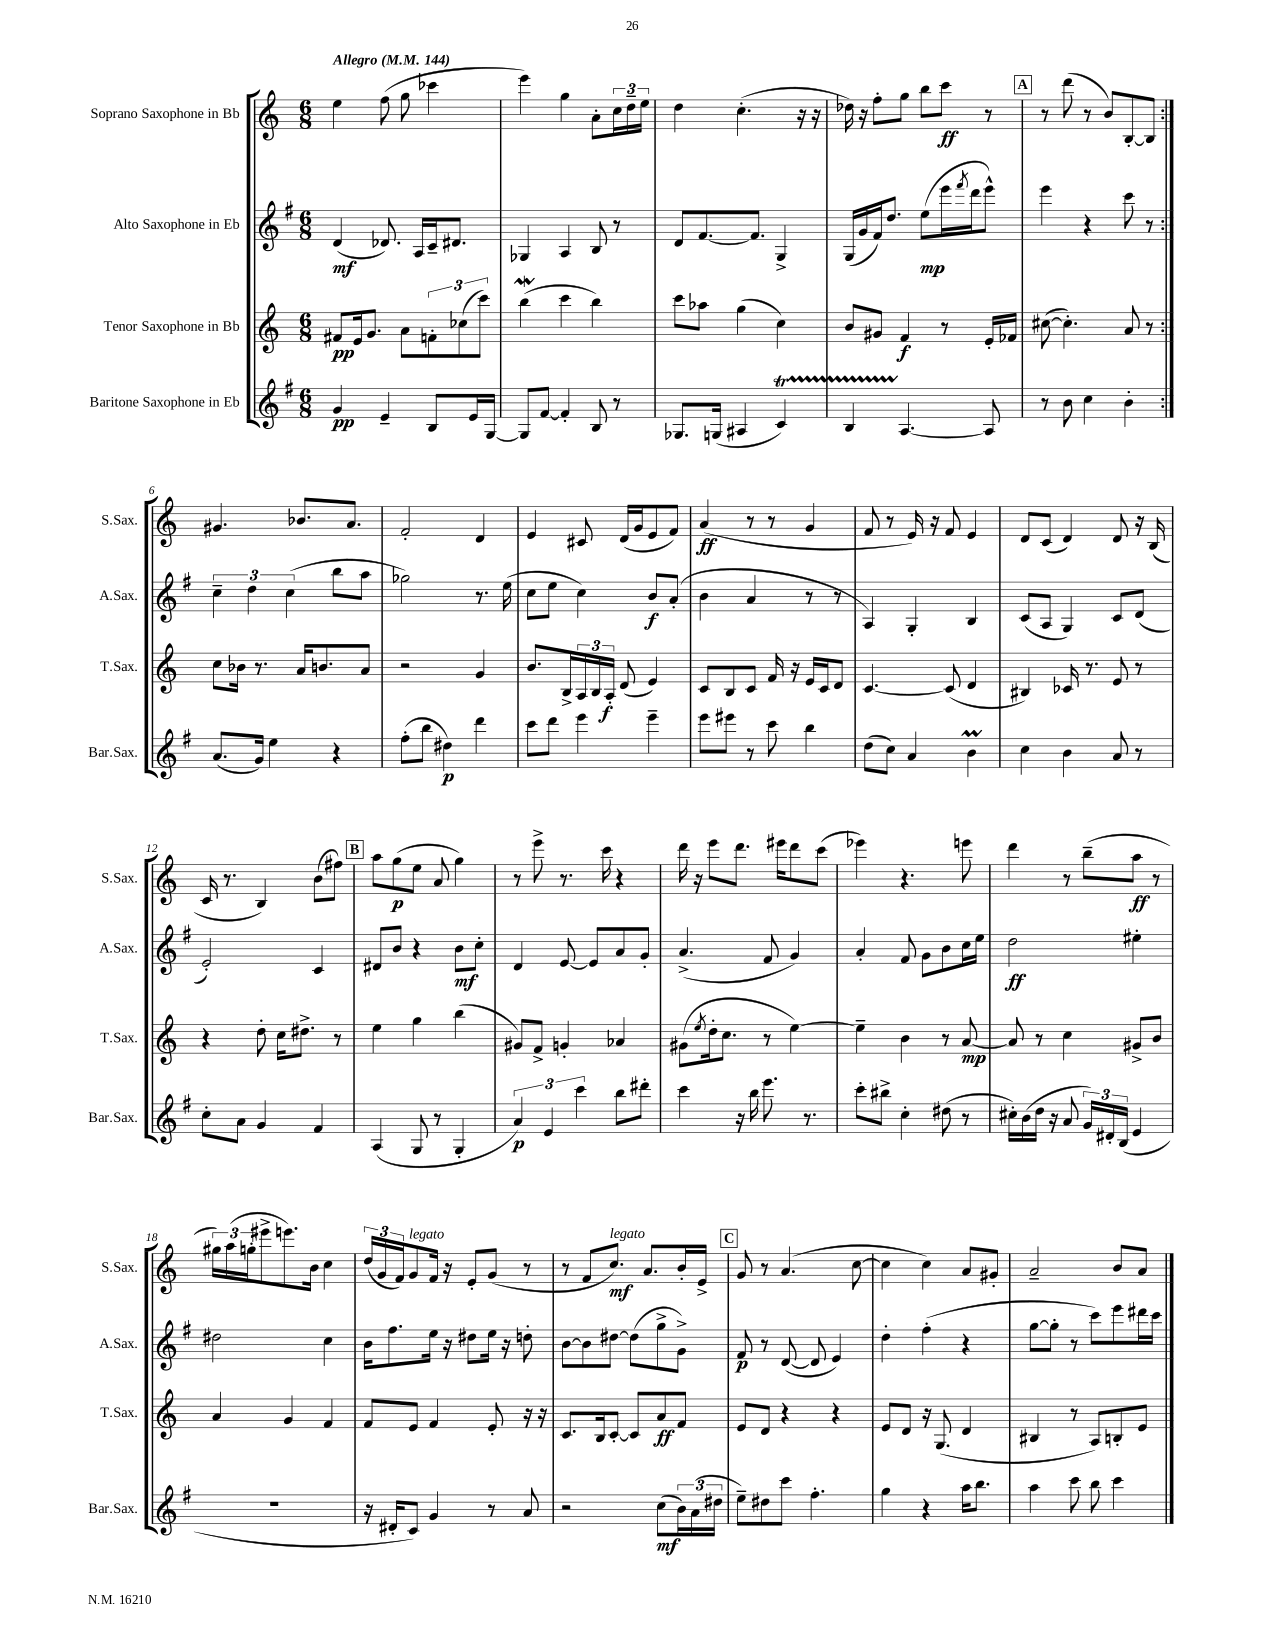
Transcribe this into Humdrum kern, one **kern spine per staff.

**kern	**dynam	**kern	**dynam	**kern	**dynam	**kern	**dynam
*part4	*part4	*part3	*part3	*part2	*part2	*part1	*part1
*staff4	*staff4	*staff3	*staff3	*staff2	*staff2	*staff1	*staff1
*I"Baritone Saxophone in Eb	*	*I"Tenor Saxophone in Bb	*	*I"Alto Saxophone in Eb	*	*I"Soprano Saxophone in Bb	*
*I'Bar.Sax.	*	*I'T.Sax.	*	*I'A.Sax.	*	*I'S.Sax.	*
*clefG2	*	*clefG2	*	*clefG2	*	*clefG2	*
*k[f#]	*	*k[]	*	*k[f#]	*	*k[]	*
*M6/8	*	*M6/8	*	*M6/8	*	*M6/8	*
*MM144	*	*MM144	*	*MM144	*	*MM144	*
=1	=1	=1	=1	=1	=1	=1	=1
!	!	!	!	!	!	!LO:TX:a:B:t=Allegro	!
4g/	pp	8f#X/L	pp	(4d/	mf	4ee\	.
.	.	16e/k	.	.	.	.	.
.	.	8.g/J	.	.	.	.	.
4e~/	.	.	.	8.d-X/)	.	(8ff\	.
.	.	8a\L	.	.	.	8gg\	.
.	.	.	.	16A/LL	.	.	.
8B/L	.	12fn'\	.	16c~/J	.	4ccc-X\	.
.	.	.	.	8.d#X/J	.	.	.
.	.	(12cc-X\	.	.	.	.	.
16e/L	.	.	.	.	.	.	.
.	.	12ccc\J)	.	.	.	.	.
[16G/JJ	.	.	.	.	.	.	.
=2	=2	=2	=2	=2	=2	=2	=2
8G/L]	.	(4bbW\	.	4G-X/	.	4eee\)	.
[8f#/J	.	.	.	.	.	.	.
4f#'/]	.	4ccc\	.	4A/	.	4gg\	.
8B/	.	4bb\)	.	8B/	.	8a'\L	.
8r	.	.	.	8r	.	24cc\L	.
.	.	.	.	.	.	24dd~\	.
.	.	.	.	.	.	24ee\JJ	.
=3	=3	=3	=3	=3	=3	=3	=3
8.G-X/L	.	8ccc\L	.	8d/L	.	4dd\	.
.	.	8aa-X\J	.	[8.f#/	.	.	.
(16Gn/Jk	.	.	.	.	.	.	.
4A#X/	.	(4gg\	.	.	.	(4.cc'\	.
.	.	.	.	8.f#/J]	.	.	.
4cT/)	.	4cc\)	.	4G^/	.	.	.
.	.	.	.	.	.	16r	.
.	.	.	.	.	.	16r	.
=4	=4	=4	=4	=4	=4	=4	=4
4BTTT/	.	8b/L	.	(16G/LL	.	16dd-X\)	.
.	.	.	.	16g/	.	16r	.
.	.	8g#X/J	.	16f#/J)	.	8ff'\L	.
.	.	.	.	8.dd/J	.	.	.
[4.A/	.	4f/	f	.	.	8gg\J	.
.	.	.	.	(8ee\L	mp	8bb\L	.
.	.	8r	.	16eee\L	.	8ccc\J	ff
.	.	.	.	8qfff#/	.	.	.
.	.	.	.	16ddd\J	.	.	.
8A/]	.	16e'/LL	.	8eee^^\J)	.	8r	.
.	.	16f-X/JJ	.	.	.	.	.
!!LO:REH:place=s1:t=A
=5	=5	=5	=5	=5	=5	=5	=5
8r	.	([8cc#X\	.	4eee\	.	8r	.
8b\	.	4.cc#'\])	.	.	.	(8ddd\	.
4cc\	.	.	.	4r	.	8r	.
.	.	.	.	.	.	8b/L)	.
4b'\	.	8a/	.	8ccc\	.	[8B'/	.
.	.	8r	.	8r	.	8B/J]	.
!!LO:LB:g=z
=6:|!	=6:|!	=6:|!	=6:|!	=6:|!	=6:|!	=6:|!	=6:|!
(8.a/L	.	8cc\L	.	6cc~\	.	4.g#X/	.
.	.	16b-X\Jk	.	.	.	.	.
.	.	.	.	6dd\	.	.	.
16g/Jk)	.	8.r	.	.	.	.	.
4ee\	.	.	.	.	.	.	.
.	.	.	.	(6cc\	.	.	.
.	.	16a/KL	.	.	.	8.b-X/L	.
.	.	8.bn/	.	.	.	.	.
4r	.	.	.	8bb\L	.	.	.
.	.	.	.	.	.	8.a/J	.
.	.	8a/J	.	8aa\J	.	.	.
=7	=7	=7	=7	=7	=7	=7	=7
(8ff#'\L	.	2r	.	2gg-X\)	.	2f'/	.
8bb\J	.	.	.	.	.	.	.
4dd#X\)	p	.	.	.	.	.	.
4ddd\	.	4g/	.	8.r	.	4d/	.
.	.	.	.	(16ee\	.	.	.
=8	=8	=8	=8	=8	=8	=8	=8
8ccc\L	.	8.b/L	.	8cc\L	.	4e/	.
8ddd\J	.	.	.	8ee\J	.	.	.
.	.	16B^/L	.	.	.	.	.
4eee\	.	24A/	.	4cc\)	.	8c#X/	.
.	.	24B/	.	.	.	.	.
.	.	24A'/JJ	f	.	.	.	.
.	.	(8d/	.	.	.	(16d/LL	.
.	.	.	.	.	.	16g/J	.
4eee~\	.	4e/)	.	8b/L	f	8e/	.
.	.	.	.	(8a'/J	.	8f/J)	.
=9	=9	=9	=9	=9	=9	=9	=9
8eee\L	.	8c/L	.	4b\	.	(4a/	ff
8eee#X\J	.	8B/	.	.	.	.	.
8r	.	8c/J	.	4a/	.	8r	.
8ccc\	.	16f/	.	.	.	8r	.
.	.	16r	.	.	.	.	.
4bb\	.	16e/LL	.	8r	.	4g/	.
.	.	16c/J	.	.	.	.	.
.	.	8d/J	.	8r	.	.	.
=10	=10	=10	=10	=10	=10	=10	=10
(8dd\L	.	[4.c/	.	4A/)	.	8f/	.
8cc\J)	.	.	.	.	.	8r	.
4a/	.	.	.	4G'/	.	16e/)	.
.	.	.	.	.	.	16r	.
.	.	(8c/]	.	.	.	8f/	.
4bm\	.	4d/	.	4B/	.	4e/	.
=11	=11	=11	=11	=11	=11	=11	=11
4cc\	.	4B#X/)	.	(8c/L	.	8d/L	.
.	.	.	.	8A/J	.	(8c/J	.
4b\	.	16c-X/	.	4G/)	.	4d/)	.
.	.	8.r	.	.	.	.	.
8a/	.	8e/	.	8c/L	.	8d/	.
8r	.	8r	.	(8d/J	.	16r	.
.	.	.	.	.	.	(16B/	.
!!LO:LB:g=z
=12	=12	=12	=12	=12	=12	=12	=12
8cc'\L	.	4r	.	2e'/)	.	16c/	.
.	.	.	.	.	.	8.r	.
8a\J	.	.	.	.	.	.	.
4g/	.	8dd'\	.	.	.	4B/)	.
.	.	16cc\KL	.	.	.	.	.
.	.	8.dd#X^\J	.	.	.	.	.
4f#/	.	.	.	4c/	.	(8b\L	.
.	.	8r	.	.	.	8ff#X\J)	.
!!LO:REH:place=s1:t=B
=13	=13	=13	=13	=13	=13	=13	=13
(4A/	.	4ee\	.	8d#X/L	.	8aa\L	.
.	.	.	.	8b/J	.	(8gg\	p
8G/	.	4gg\	.	4r	.	8ee\J	.
8r	.	.	.	.	.	8a/	.
4G'/	.	(4bb\	.	8b\L	mf	4gg\)	.
.	.	.	.	8cc'\J	.	.	.
=14	=14	=14	=14	=14	=14	=14	=14
6a/)	p	8g#X/L)	.	4d/	.	8r	.
.	.	8f^/J	.	.	.	8eee^\	.
6e/	.	.	.	.	.	.	.
.	.	4gn'/	.	[8e/	.	8.r	.
6ccc\	.	.	.	.	.	.	.
.	.	.	.	8e/L]	.	.	.
.	.	.	.	.	.	16ccc\	.
8bb\L	.	4a-X/	.	8a/	.	4r	.
8ddd#X'\J	.	.	.	8g'/J	.	.	.
=15	=15	=15	=15	=15	=15	=15	=15
4ccc\	.	(8g#X\L	.	(4.a^/	.	16ddd\	.
.	.	.	.	.	.	16r	.
.	.	8qee/	.	.	.	.	.
.	.	16dd'\k	.	.	.	8eee\L	.
.	.	8.cc\J	.	.	.	.	.
16r	.	.	.	.	.	8.ddd\J	.
16bb\	.	.	.	.	.	.	.
8.eee\	.	8r	.	8f#/	.	.	.
.	.	.	.	.	.	16eee#X\KL	.
.	.	[4ee\)	.	4g/)	.	8ddd\	.
8.r	.	.	.	.	.	.	.
.	.	.	.	.	.	(8ccc\J	.
=16	=16	=16	=16	=16	=16	=16	=16
8ccc'\L	.	4ee~\]	.	4a'/	.	4eee-X\)	.
8bb#X^\J	.	.	.	.	.	.	.
4cc'\	.	4b\	.	8f#/	.	4.r	.
.	.	.	.	8g\L	.	.	.
(8dd#X\	.	8r	.	8b\	.	.	.
8r	.	[8a/	mp	16cc\L	.	8eeen\	.
.	.	.	.	16ee\JJ	.	.	.
=17	=17	=17	=17	=17	=17	=17	=17
16cc#X'\LL)	.	8a/]	.	2dd\	ff	4ddd\	.
(16b\	.	.	.	.	.	.	.
16dd\JJ	.	8r	.	.	.	.	.
16r	.	.	.	.	.	.	.
8a/	.	4cc\	.	.	.	8r	.
24g/LL)	.	.	.	.	.	(8bb~\L	.
24d#X'/	.	.	.	.	.	.	.
(24B/JJ	.	.	.	.	.	.	.
4e/	.	8g#X^/L	.	4ee#X'\	.	8aa\J	ff
.	.	8b/J	.	.	.	8r	.
!!LO:LB:g=z
=18	=18	=18	=18	=18	=18	=18	=18
2.r	.	4a/	.	2dd#X\	.	24gg#X\LL)	.
.	.	.	.	.	.	(24aa\	.
.	.	.	.	.	.	24ggn'\J	.
.	.	.	.	.	.	8eee#X^\	.
.	.	4g/	.	.	.	8.eeen\)	.
.	.	.	.	.	.	16b\Jk	.
.	.	4f/	.	4cc\	.	4cc\	.
=19	=19	=19	=19	=19	=19	=19	=19
16r	.	8f/L	.	16b\KL	.	(24dd/LL	.
.	.	.	.	.	.	24g/	.
16d#X'/KL	.	.	.	8.ff#\	.	.	.
.	.	.	.	.	.	24f/J)	.
!	!	!	!	!	!	!LO:TX:a:i:t=legato	!
8c/J)	.	8e/J	.	.	.	8g/	.
4g/	.	4f/	.	16ee\Jk	.	16f/Jk	.
.	.	.	.	16r	.	16r	.
.	.	.	.	8dd#X\L	.	8e'/L	.
8r	.	8e'/	.	16ee\Jk	.	(8g/J	.
.	.	.	.	16r	.	.	.
8a/	.	16r	.	8ddn'\	.	8r	.
.	.	16r	.	.	.	.	.
=20	=20	=20	=20	=20	=20	=20	=20
2r	.	8.c/L	.	[8b\L	.	8r	.
.	.	.	.	8b\]	.	8f/L	.
.	.	16B/k	.	.	.	.	.
!	!	!	!	!	!	!LO:TX:a:i:t=legato	!
.	.	[8c'/J	.	[8dd#X\J	.	8.cc/J)	mf
.	.	8c/L]	.	(8dd#\L]	.	.	.
.	.	.	.	.	.	8.a/L	.
(8cc\L	mf	8a/	ff	8gg^\	.	.	.
24b\L)	.	8f/J	.	8g^\J)	.	16b'/L	.
(24a\	.	.	.	.	.	.	.
.	.	.	.	.	.	16e^/JJ	.
24dd#X\JJ	.	.	.	.	.	.	.
!!LO:REH:place=s1:t=C
=21	=21	=21	=21	=21	=21	=21	=21
8ee~\L)	.	8e/L	.	8f#/	p	8g/	.
8dd#X\	.	8d/J	.	8r	.	8r	.
8ccc\J	.	4r	.	([8d/	.	(4.a/	.
4.ff#'\	.	.	.	8d/]	.	.	.
.	.	4r	.	4e/)	.	.	.
.	.	.	.	.	.	[8cc\	.
=22	=22	=22	=22	=22	=22	=22	=22
4gg\	.	8e/L	.	4dd'\	.	4cc\]	.
.	.	8d/J	.	.	.	.	.
4r	.	16r	.	(4ff#'\	.	4cc\)	.
.	.	(8.G/	.	.	.	.	.
16aa\KL	.	4d/	.	4r	.	8a/L	.
8.bb\J	.	.	.	.	.	.	.
.	.	.	.	.	.	8g#X'/J	.
=23	=23	=23	=23	=23	=23	=23	=23
4aa\	.	4B#X/	.	[8gg\L	.	2a~/	.
.	.	.	.	8gg'\J]	.	.	.
8ccc\	.	8r	.	8r	.	.	.
8bb\	.	8A/L)	.	8ccc\L)	.	.	.
4ccc\	.	8Bn'/	.	8eee\	.	8b/L	.
.	.	8e/J	.	16ddd#X\L	.	8a/J	.
.	.	.	.	16ccc\JJ	.	.	.
==	==	==	==	==	==	==	==
*-	*-	*-	*-	*-	*-	*-	*-
